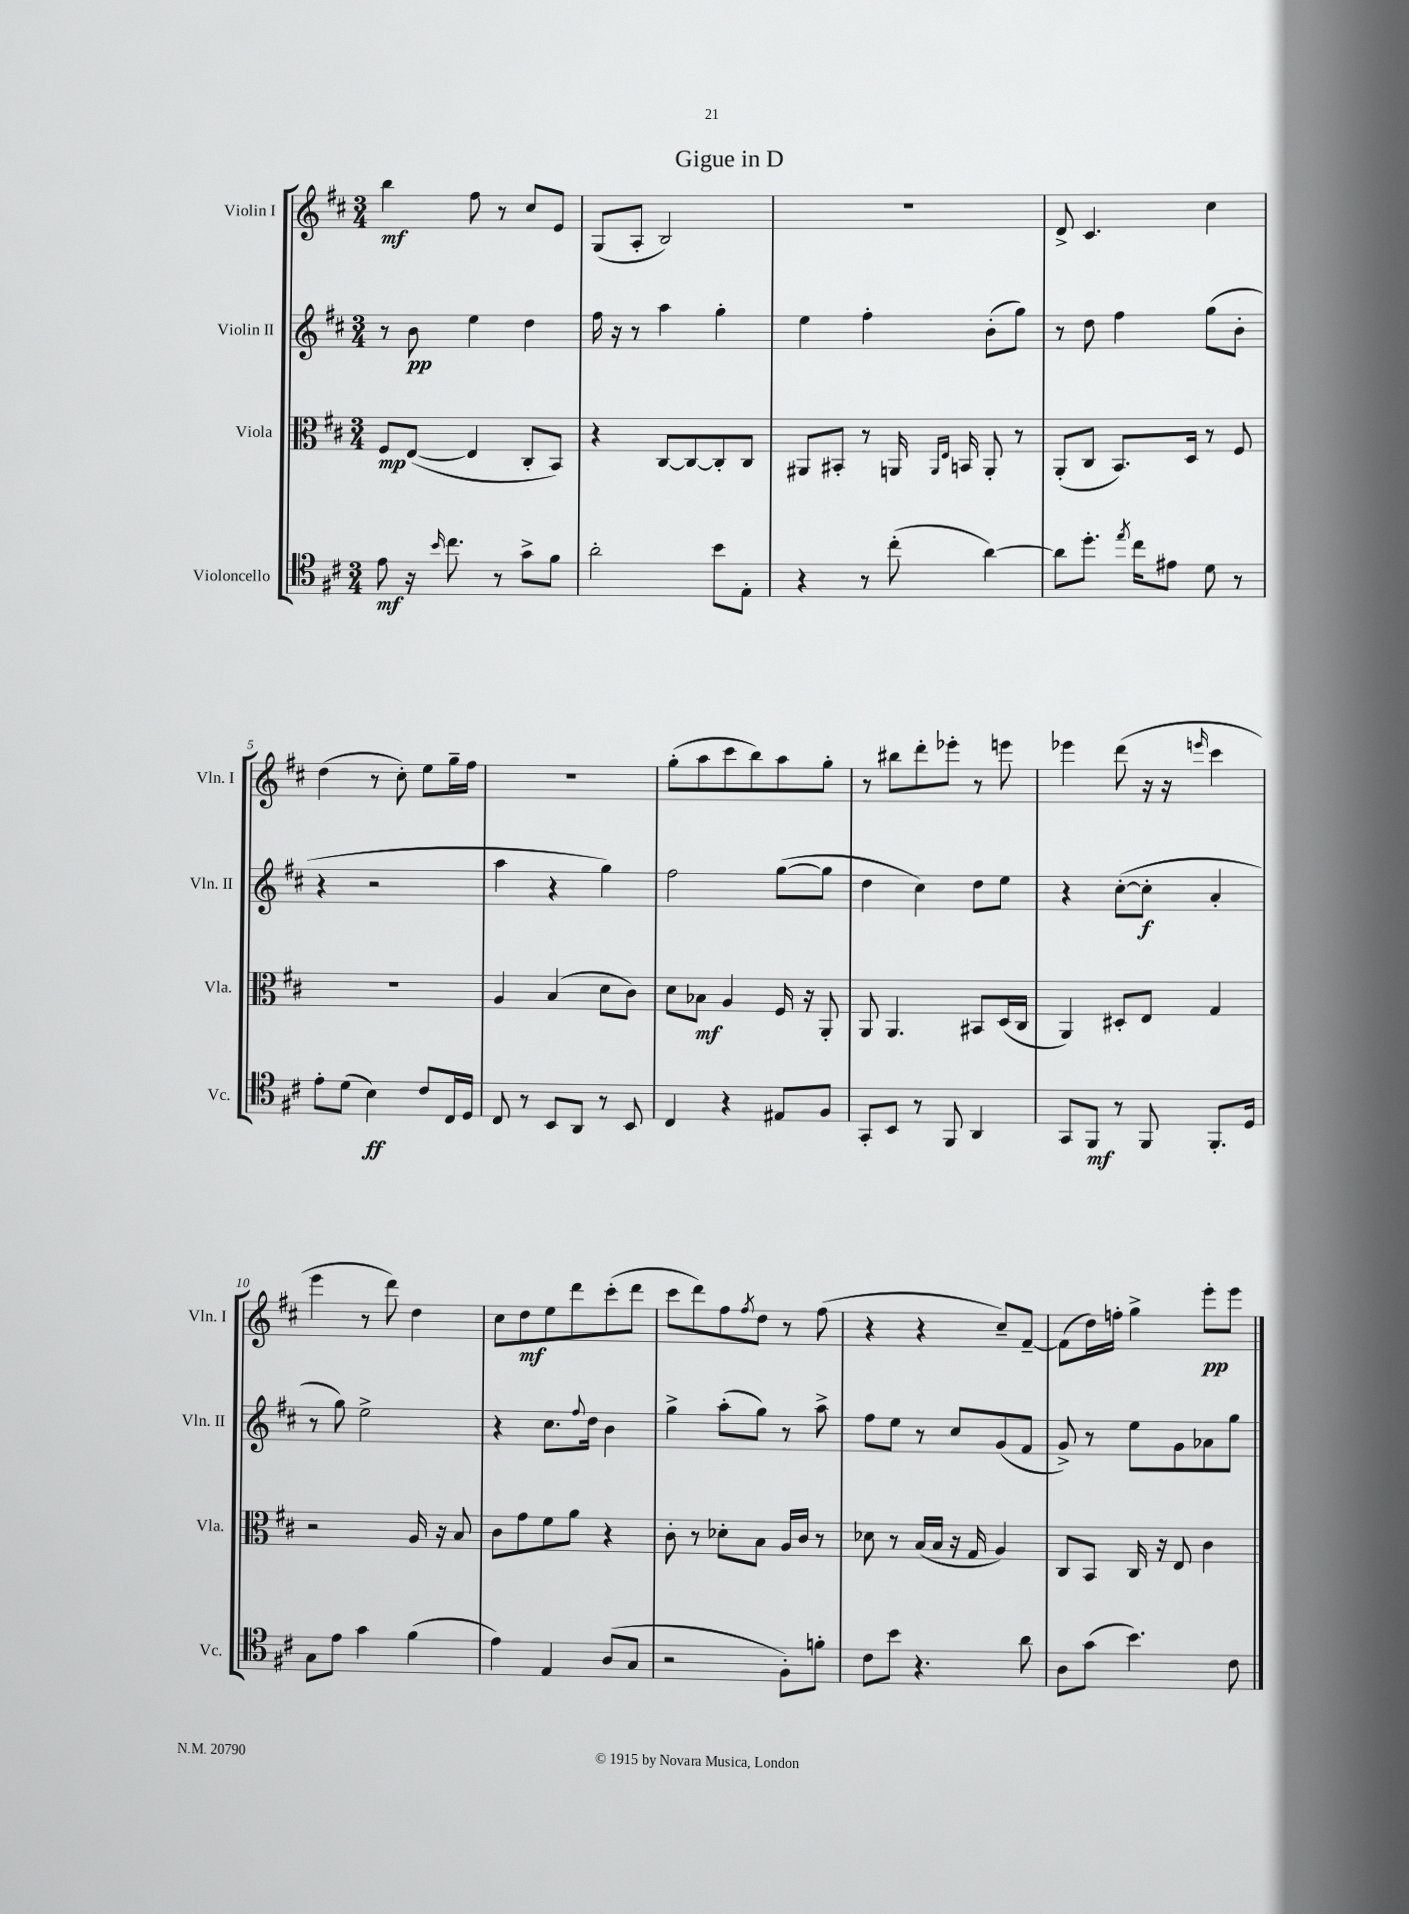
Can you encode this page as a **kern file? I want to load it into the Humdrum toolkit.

**kern	**kern	**kern	**kern
*staff4	*staff3	*staff2	*staff1
*clefC4	*clefC3	*clefG2	*clefG2
*k[f#c#]	*k[f#c#]	*k[f#c#]	*k[f#c#]
*M3/4	*M3/4	*M3/4	*M3/4
8e	8F#	8r	4bb
16r	([8E	8b	.
16qqb	.	.	.
8.cc#	.	.	.
.	4E]	4ee	8ff#
8r	.	.	8r
8g^	8C#'	4dd	8cc#
8f#	8BB)	.	8e
=	=	=	=
2a'	4r	16ff#	(8G
.	.	16r	.
.	.	8r	8A'
.	[8C#	4aa	2B)
.	8C#_	.	.
8b	8C#']	4gg'	.
8E'	8C#	.	.
=	=	=	=
4r	8AA#	4ee	2.r
.	8BB#'	.	.
8r	8r	4ff#'	.
(8cc#'	16AA	.	.
.	16qqAA	.	.
.	16qqE	.	.
.	16BB	.	.
[4a)	8AA'	(8b'	.
.	8r	8gg)	.
=	=	=	=
8a]	(8AA'	8r	8d^
8.dd'	8C#	8dd	4.c#
.	8.BB)	4ff#	.
8qee	.	.	.
16cc#	.	.	.
8e#	.	.	.
.	16D	.	.
8d	8r	(8gg	4cc#
8r	8F#	8b'	.
=	=	=	=
8e'	2.r	4r	(4dd
(8d	.	.	.
4B)	.	2r	8r
.	.	.	8cc#')
8c#	.	.	8ee
16C#	.	.	16gg~
16D	.	.	16ff#
=	=	=	=
8C#	4A	4aa	2.r
8r	.	.	.
8BB	(4B	4r	.
8AA	.	.	.
8r	8d	4gg)	.
8BB	8c#)	.	.
=	=	=	=
4C#	8d	2ff#	(8gg'
.	8B-	.	8aa
4r	4A	.	8ccc#
.	.	.	8bb)
8E#	16F#	([8gg	8aa
.	16r	.	.
8F#	8AA'	8gg]	8gg'
=	=	=	=
8GG'	8AA	4dd	8r
8BB	4.AA	.	8bb#
8r	.	4cc#)	8ddd'
8FF#	.	.	8eee-'
4AA	8BB#	8dd	8r
.	(16D	8ee	8eee
.	16C#	.	.
=	=	=	=
8GG	4AA)	4r	4eee-
8FF#	.	.	.
8r	8D#'	([8cc#'	(8ddd
8FF#	8E	8cc#']	16r
.	.	.	16r
.	.	.	16qqeee
8.FF#'	4G	4a'	4ccc#
16D	.	.	.
=	=	=	=
8G	2r	8r	4eee
8e	.	8gg)	.
4g	.	2ee^	8r
.	.	.	8ddd)
(4f#	16A	.	4dd
.	16r	.	.
.	8B	.	.
=	=	=	=
4e)	8c#	4r	8cc#
.	8g	.	8dd
4E	8f#	8.cc#	8ee
.	8a	.	8ddd
.	.	8qqff#	.
.	.	16dd	.
(8A	4r	4b	(8ccc#'
8G	.	.	8ddd
=	=	=	=
2r	8c#'	4gg^	8ccc#
.	8r	.	8ddd)
.	8d-'	(8aa'	8ff#
.	.	.	8qff#
.	8B	8gg)	8dd
8F#')	16A	8r	8r
.	16c#	.	.
8f'	8r	8aa^	(8ff#
=	=	=	=
8c#	8d-	8ff#	4r
8b	8r	8ee	.
4.r	(16B	8r	4r
.	16B	.	.
.	16r	8cc#	.
.	16G	.	.
.	4A)	(8g	8cc#~)
8a	.	8f#	[8f#~
=	=	=	=
8A	8C#	8g^)	(8f#]
(8g	8BB	8r	16dd)
.	.	.	16ff'
4.b)	16C#	8ee	4gg^
.	16r	.	.
.	8E	8g	.
.	4c#	8a-	8eee'
8c#	.	8gg	8eee
==	==	==	==
*-	*-	*-	*-
